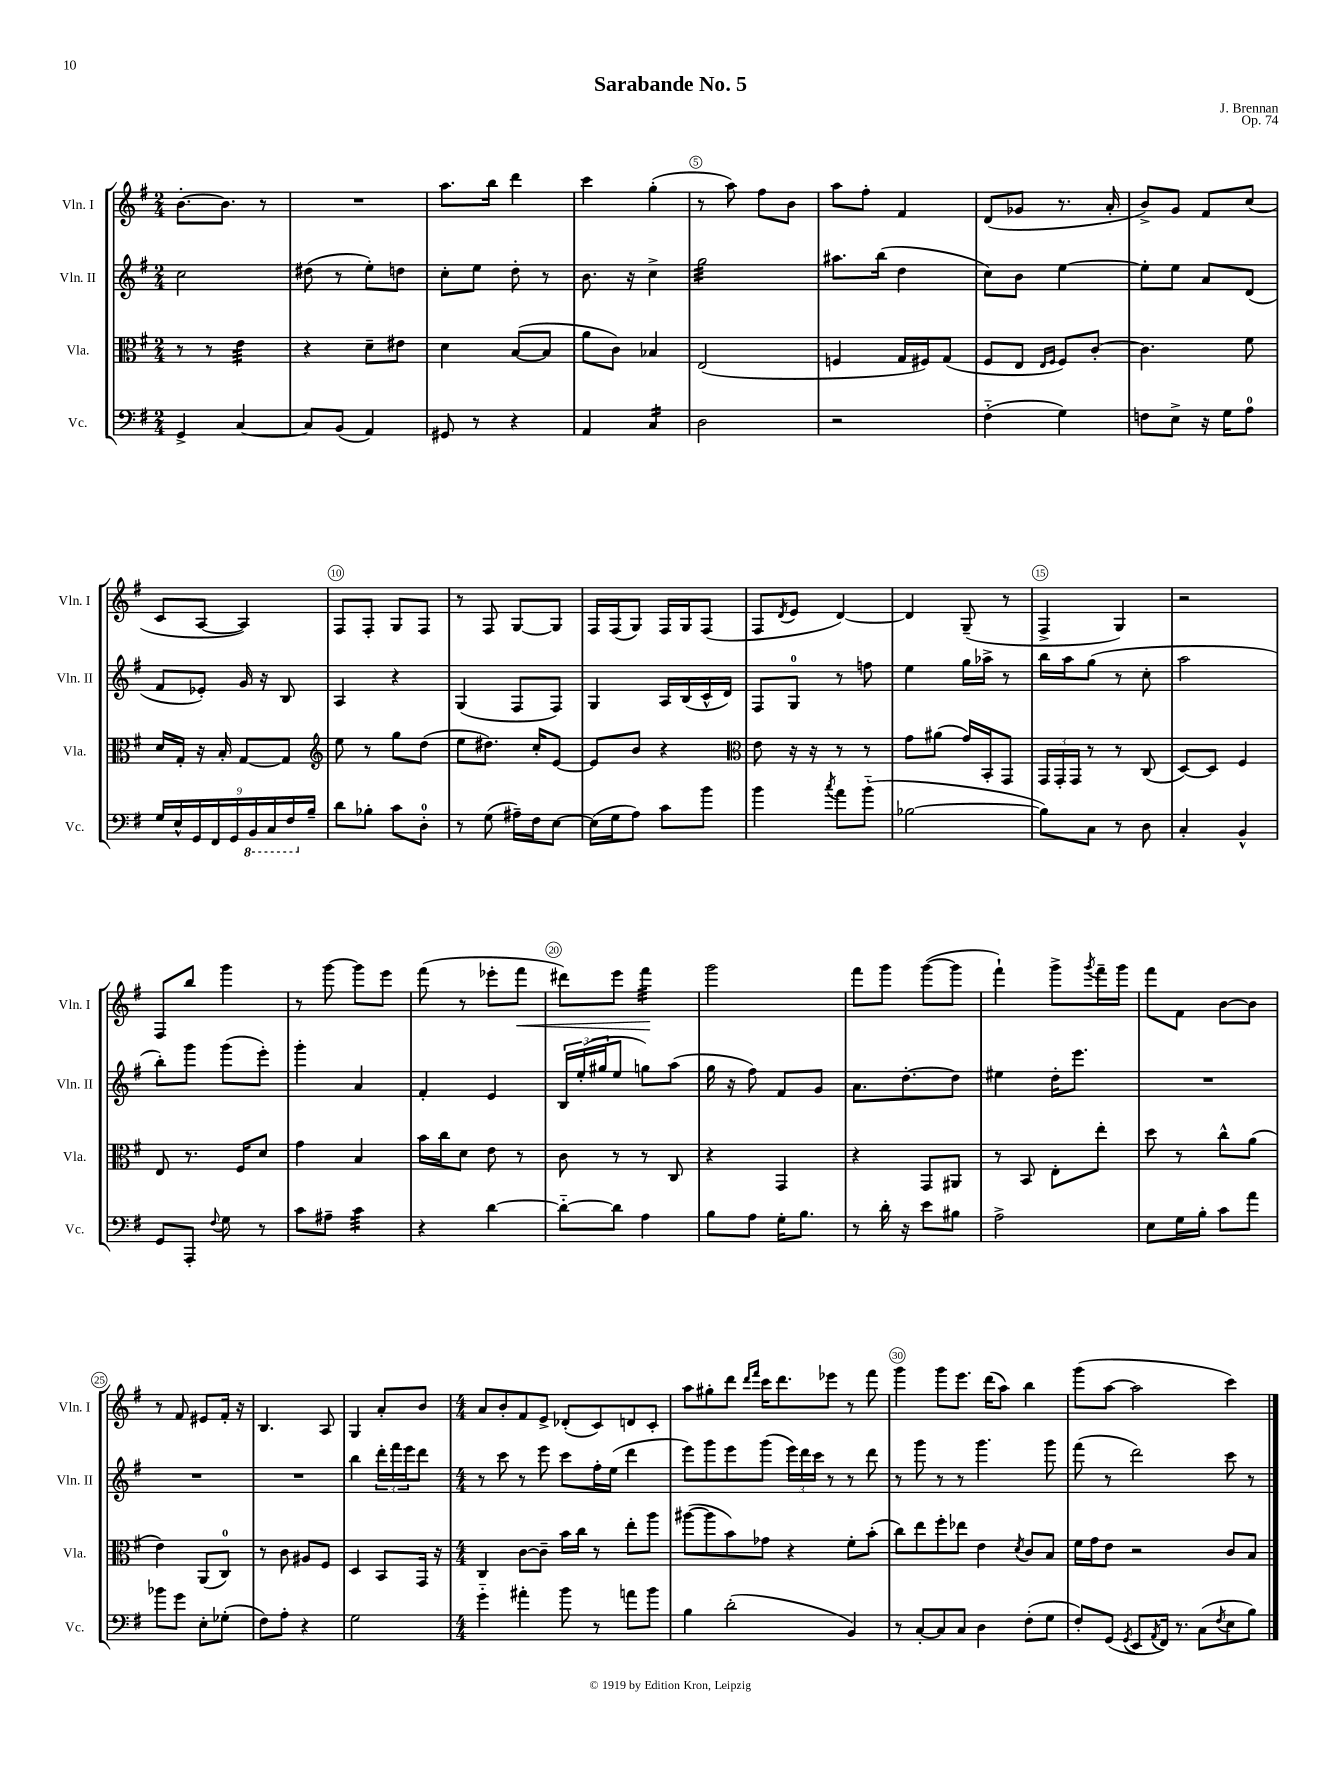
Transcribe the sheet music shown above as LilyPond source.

\header { title = "Sarabande No. 5" composer = "J. Brennan" opus = "Op. 74" }
<<
\new StaffGroup <<
\new Staff = "s0" \with { instrumentName = "Vln. I" shortInstrumentName = "Vln. I" } {
    \clef treble \key g \major \numericTimeSignature \time 2/4
    b'8.~-. b'8. r8 |
    R2 |
    a''8. b''16 d'''4 |
    c'''4 g''4-.( |
    r8 a''8) fis''8 b'8 |
    a''8 fis''8-. fis'4 |
    d'8( ges'8 r8. a'16-. |
    b'8->) g'8 fis'8 c''8( |
    c'8 a8~ a4) |
    fis8 fis8-. g8 fis8 |
    r8 fis8 g8~ g8 |
    fis16 fis16( g8) fis16 g16 fis8( |
    fis8 \acciaccatura { d'8 } e'8 d'4~) |
    d'4 g8--( r8 |
    fis4-> g4) |
    r2 |
    fis8 b''8 g'''4 |
    r8 g'''8~ g'''8 e'''8 |
    fis'''8( r8 ees'''8-. fis'''8\< |
    dis'''8) e'''8 fis'''4:32\! |
    g'''2 |
    fis'''8 g'''8 g'''8~( g'''8 |
    fis'''4-!) g'''8-> \acciaccatura { g'''8 } fis'''16-- g'''16 |
    fis'''8 fis'8 b'8~ b'8 |
    r8 fis'8 eis'8 fis'16-. r16 |
    b4. a8 |
    g4 a'8-. b'8 |
    \numericTimeSignature \time 4/4 a'8 b'8-. fis'8 e'8-> des'8-.( c'8) d'8 c'8-. |
    a''8 gis''8-. d'''8 \grace { d'''16 fis'''16 } c'''16 d'''8. ees'''8 r8 fis'''8 |
    g'''4 g'''8 e'''8. d'''16( a''8) b''4 |
    g'''8( a''8~ a''2 c'''4) \bar "|." |
}
\new Staff = "s1" \with { instrumentName = "Vln. II" shortInstrumentName = "Vln. II" } {
    \clef treble \key g \major \numericTimeSignature \time 2/4
    c''2 |
    dis''8( r8 e''8-.) d''8 |
    c''8-. e''8 d''8-. r8 |
    b'8. r16 c''4-> |
    g''2:32 |
    ais''8. b''16( d''4 |
    c''8) b'8 e''4~ |
    e''8-. e''8 a'8 d'8( |
    fis'8 ees'8-.) g'16 r16 b8 |
    a4 r4 |
    g4( fis8 fis8) |
    g4 a16 b16( c'16-^ d'16) |
    fis8 g8-0 r8 f''8 |
    e''4 g''16 aes''16-> r8 |
    b''16 a''16 g''8( r8 c''8-. |
    a''2 |
    b''8-.) g'''8 g'''8( e'''8-.) |
    g'''4-. a'4 |
    fis'4-. e'4 |
    \tuplet 3/2 { b16 e''16-.( gis''16 } e''8 g''8) a''8( |
    g''16 r16 fis''8) fis'8 g'8 |
    a'8. d''8.~-. d''8 |
    eis''4 d''16-. e'''8. |
    R2 |
    R2 |
    R2 |
    b''4 \tuplet 3/2 { d'''16-. fis'''16 e'''16 } d'''8 |
    \numericTimeSignature \time 4/4 r8 c'''8 r8 e'''8 c'''8 fis''16-. e''16( d'''4 |
    e'''8) g'''8 e'''8 g'''8( \tuplet 3/2 { e'''16) d'''16 c'''16 } r8 r8 d'''8 |
    r8 g'''8 r8 r8 g'''4. g'''8 |
    fis'''8( r8 d'''2) c'''8 r8 \bar "|." |
}
\new Staff = "s2" \with { instrumentName = "Vla." shortInstrumentName = "Vla." } {
    \clef alto \key g \major \numericTimeSignature \time 2/4
    r8 r8 e'4:32 |
    r4 d'8-- eis'8 |
    d'4 b8~( b8 |
    a'8 c'8) bes4 |
    e2( |
    f4 g16 fis16) g8( |
    fis8 e8 \grace { e16 fis16 } fis8) c'8~-. |
    c'4. fis'8 |
    d'16 g16-. r16 b16-. g8~ g8 |
    \clef treble e''8 r8 g''8 d''8( |
    e''8 dis''8.) c''16-. e'8~ |
    e'8 b'8 r4 |
    \clef alto e'8 r16 r16 r8 r8 |
    g'8 ais'8( g'16) b,16-. g,8 |
    \tuplet 3/2 { g,16 g,16-. g,16 } r8 r8 c8( |
    d8~) d8 fis4 |
    e8 r8. fis16 d'8 |
    g'4 b4 |
    b'16 c''16 d'8 e'8 r8 |
    c'8 r8 r8 c8 |
    r4 g,4 |
    r4 g,8 ais,8 |
    r8 b,8 e8-. e''8-. |
    d''8 r8 c''8-^ a'8( |
    e'4) a,8( c8-0) |
    r8 c'8 ais8 fis8 |
    d4 b,8 g,16 r16 |
    \numericTimeSignature \time 4/4 c4 c'8~ c'8-- b'16 c''16 r8 e''8-. a''8 |
    ais''8~( ais''8 b'8) ges'8 r4 fis'8-. b'8-.( |
    c''8) e''8 fis''8-. ees''8 e'4 \acciaccatura { d'8 } c'8 b8 |
    fis'16 g'16 e'8 r2 c'8 b8 \bar "|." |
}
\new Staff = "s3" \with { instrumentName = "Vc." shortInstrumentName = "Vc." } {
    \clef bass \key g \major \numericTimeSignature \time 2/4
    g,4-> c4~ |
    c8 b,8( a,4) |
    gis,8 r8 r4 |
    a,4 c4:16 |
    d2 |
    r2 |
    fis4-_( g4) |
    f8 e8-> r16 g16 a8-0 |
    \tuplet 9/8 { g16 e16-^ g,16 fis,16 g,16 \ottava #-1 b,,16 c,16 fis,16 \ottava #0 b16-- } |
    d'8 bes8-. c'8 d8-0-. |
    r8 g8( ais16--) fis16 e8~ |
    e16( g16 a8) c'8 b'8 |
    b'4 \acciaccatura { c''8 } a'8 b'8-_( |
    bes2~ |
    bes8) c8 r8 d8 |
    c4-. b,4-^ |
    g,8 a,,8-. \appoggiatura { fis8 } g8 r8 |
    c'8 ais8-- c'4:32 |
    r4 d'4~ |
    d'8~-_ d'8 a4 |
    b8 a8 g16-. b8. |
    r8 d'16-. r16 e'8 bis8 |
    a2-> |
    e8 g16 b16-. c'8 a'8 |
    bes'8 g'8 e8-. ges8-.( |
    fis8) a8-. r4 |
    g2 |
    \numericTimeSignature \time 4/4 g'4-_ ais'4-. b'8 r8 a'8 b'8 |
    b4 d'2-.( b,4) |
    r8 c8~-. c8 c8 d4 fis8-.( g8 |
    fis8-.) g,8( \acciaccatura { g,8 } e,8 \acciaccatura { a,8 } fis,16) r8. c8( \acciaccatura { fis8 } e8 b8) \bar "|." |
}
>>
>>
\layout { \context { \Score \override BarNumber.break-visibility = ##(#f #t #t) barNumberVisibility = #(every-nth-bar-number-visible 5) \override BarNumber.stencil = #(make-stencil-circler 0.1 0.3 ly:text-interface::print) } }
